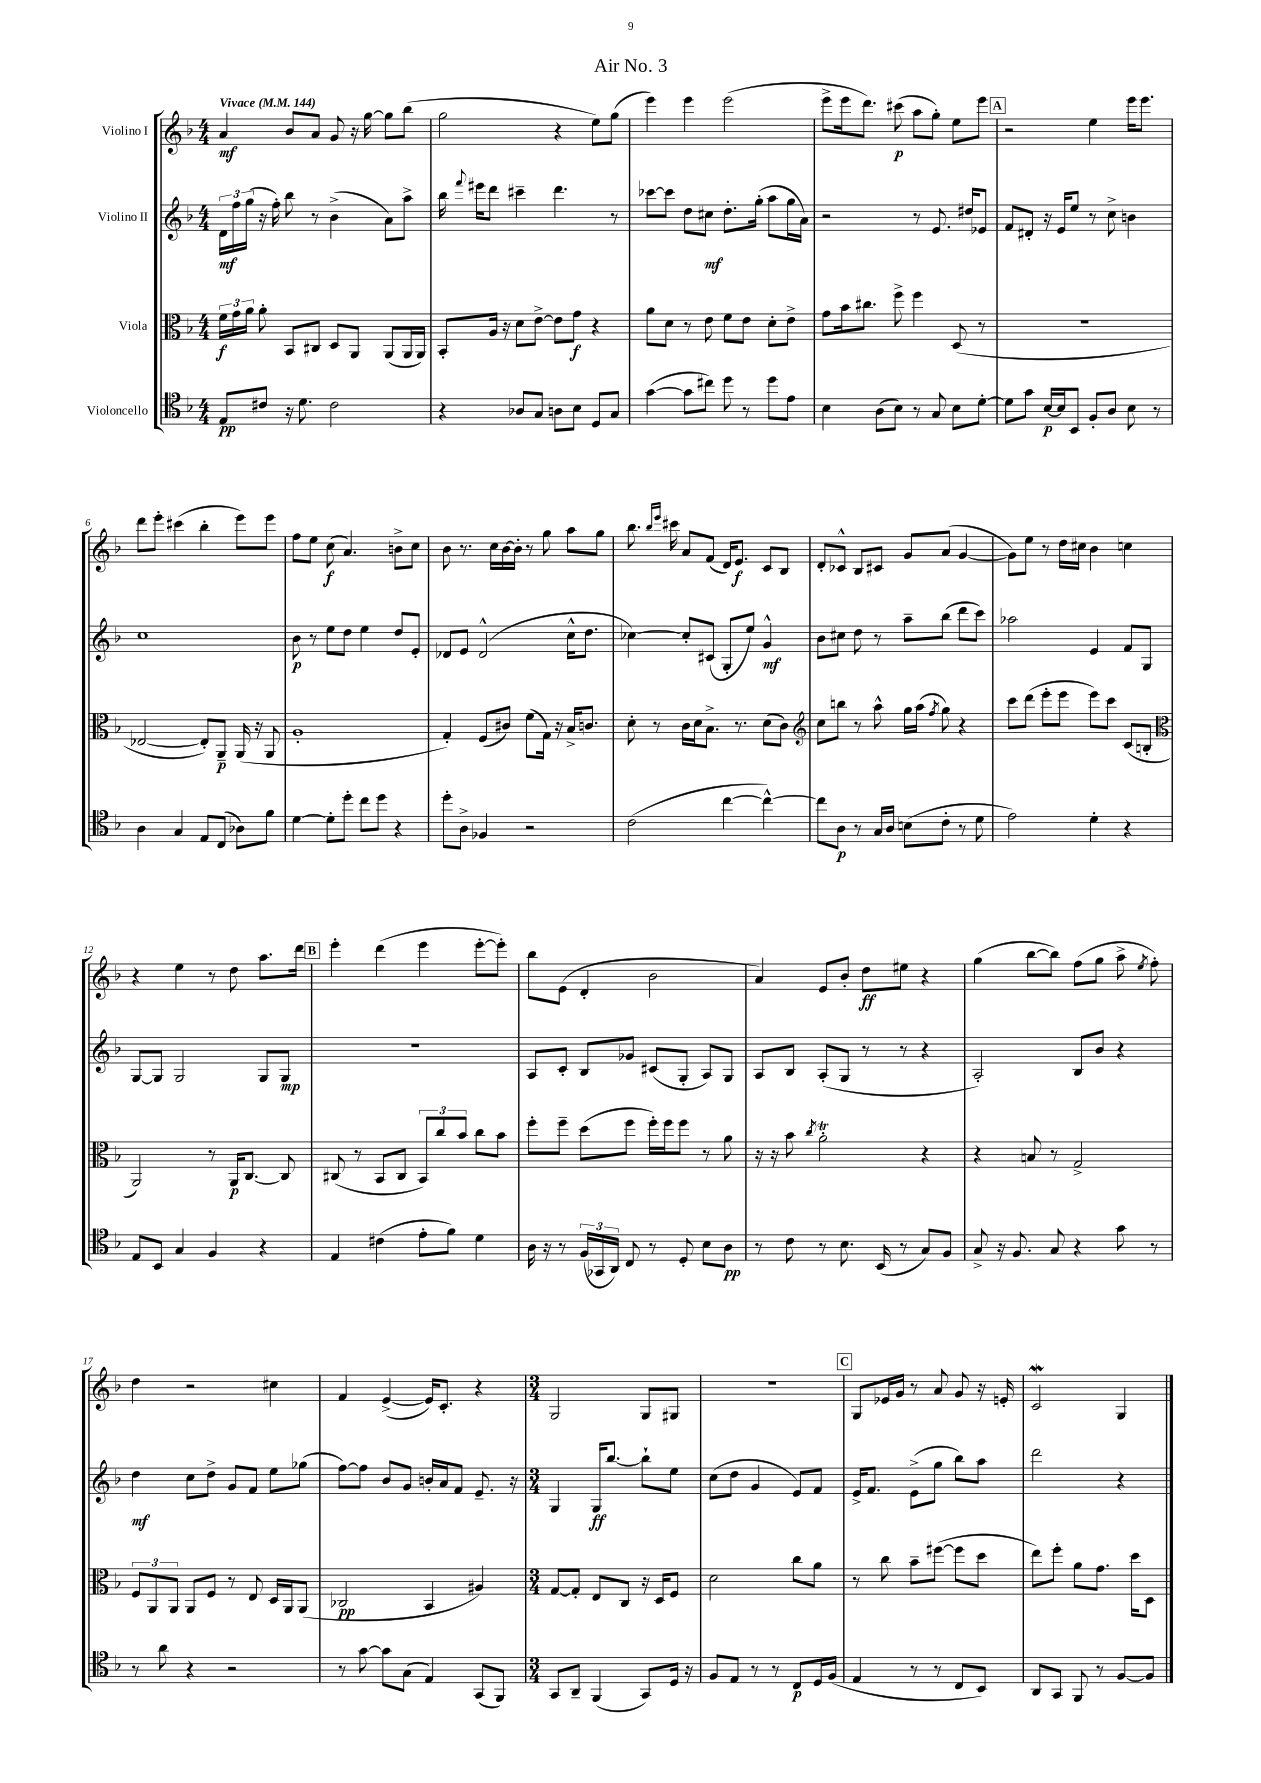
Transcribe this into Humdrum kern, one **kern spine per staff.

**kern	**dynam	**kern	**dynam	**kern	**dynam	**kern	**dynam
*part4	*part4	*part3	*part3	*part2	*part2	*part1	*part1
*staff4	*staff4	*staff3	*staff3	*staff2	*staff2	*staff1	*staff1
*I"Violoncello	*	*I"Viola	*	*I"Violino II	*	*I"Violino I	*
*clefC4	*	*clefC3	*	*clefG2	*	*clefG2	*
*k[b-]	*	*k[b-]	*	*k[b-]	*	*k[b-]	*
*M4/4	*	*M4/4	*	*M4/4	*	*M4/4	*
*MM144	*	*MM144	*	*MM144	*	*MM144	*
=1	=1	=1	=1	=1	=1	=1	=1
!	!	!	!	!	!	!LO:TX:a:B:t=Vivace	!
8E/L	pp	24f\LL	f	24d\LL	mf	4a/	mf
.	.	24g\	.	24ff\	.	.	.
.	.	24a\JJ	.	(24gg\JJ	.	.	.
8c#X/J	.	8a'\	.	16r	.	.	.
.	.	.	.	16ff'\)	.	.	.
16r	.	8BB-/L	.	8bb-\	.	8b-/L	.
8.d\	.	.	.	.	.	.	.
.	.	8C#X/J	.	8r	.	8a/J	.
2c#\	.	8D/L	.	(4b-^\	.	8g/	.
.	.	8AA/J	.	.	.	16r	.
.	.	.	.	.	.	[16gg\	.
.	.	(8AA/L	.	8a\L)	.	8gg\L]	.
.	.	16AA/L	.	8aa^\J	.	(8bb-\J	.
.	.	16AA/JJ)	.	.	.	.	.
=2	=2	=2	=2	=2	=2	=2	=2
4r	.	8BB-'/L	.	16bb-\	.	2gg\	.
.	.	.	.	8qqfff/	.	.	.
.	.	.	.	16eee#X\KL	.	.	.
.	.	16A/Jk	.	8ddd\J	.	.	.
.	.	16r	.	.	.	.	.
8A-X/L	.	8d\L	.	4ccc#X~\	.	.	.
8G/J	.	[8e^\J	.	.	.	.	.
8An\L	.	8e\L]	.	4.ddd\	.	4r	.
8B-\J	.	8g\J	f	.	.	.	.
8D/L	.	4r	.	.	.	8ee\L)	.
8G/J	.	.	.	8r	.	(8gg\J	.
=3	=3	=3	=3	=3	=3	=3	=3
([4g\	.	8a\L	.	[8ccc-X\L	.	4eee\)	.
.	.	8d\J	.	8ccc-\J]	.	.	.
8g\L]	.	8r	.	8dd\L	.	4eee\	.
8cc#X\J)	.	8e\	.	8cc#X\J	mf	.	.
8dd\	.	8f\L	.	8.dd'\L	.	(2eee\	.
8r	.	8e\J	.	.	.	.	.
.	.	.	.	(16gg'\Jk	.	.	.
8dd\L	.	8d'\L	.	8aa\L	.	.	.
8e\J	.	8e^\J	.	16gg\L	.	.	.
.	.	.	.	16a\JJ)	.	.	.
=4	=4	=4	=4	=4	=4	=4	=4
4B-\	.	8g\L	.	2r	.	8eee^\L	.
.	.	16b-\k	.	.	.	16eee\k	.
.	.	8.cc#X\J	.	.	.	8.ddd\J)	.
(8A\L	.	.	.	.	.	.	.
8B-\J)	.	8ff^\	.	.	.	(8ccc#X\	p
8r	.	4ff\	.	8r	.	8aa\L	.
8G/	.	.	.	8.e/	.	8gg'\J)	.
8B-\L	.	(8D/	.	.	.	8ee\L	.
.	.	.	.	16dd#X/KL	.	.	.
[8d'\J	.	8r	.	8e-X/J	.	8eee\J	.
!!LO:REH:place=s1:t=A
=5	=5	=5	=5	=5	=5	=5	=5
8d\L]	.	1r	.	8f/L	.	2r	.
8g\J	.	.	.	8d#X'/J	.	.	.
[16B-/LL	p	.	.	16r	.	.	.
16B-/J]	.	.	.	16e/KL	.	.	.
8BB-/J	.	.	.	8ee/J	.	.	.
8F'/L	.	.	.	8r	.	4ee\	.
8A/J	.	.	.	8cc^\	.	.	.
8B-\	.	.	.	4bn\	.	16eee\KL	.
.	.	.	.	.	.	8.eee\J	.
8r	.	.	.	.	.	.	.
!!LO:LB:g=z
=6	=6	=6	=6	=6	=6	=6	=6
4A\	.	[2E-X/	.	1cc	.	8ddd\L	.
.	.	.	.	.	.	8eee'\J	.
4G/	.	.	.	.	.	(4ccc#X\	.
8E/L	.	8E-'/L])	.	.	.	4bb-'\	.
(8C/J	.	8AA~/J	p	.	.	.	.
8A-X\L)	.	(16AA/	.	.	.	8eee\L)	.
.	.	16r	.	.	.	.	.
8f\J	.	8AA/	.	.	.	8eee\J	.
=7	=7	=7	=7	=7	=7	=7	=7
[4d\	.	1A'	.	8b-\	p	8ff\L	.
.	.	.	.	8r	.	8ee\J	.
8d'\L]	.	.	.	8ee\L	.	(8cc\	f
8dd'\J	.	.	.	8dd\J	.	4.a/)	.
8cc\L	.	.	.	4ee\	.	.	.
8dd\J	.	.	.	.	.	.	.
4r	.	.	.	8dd/L	.	8bn^\L	.
.	.	.	.	8e'/J	.	8cc\J	.
=8	=8	=8	=8	=8	=8	=8	=8
8dd'\L	.	4G'/)	.	8d-X/L	.	8b-\	.
8A^\J	.	.	.	8e/J	.	8.r	.
4F-X/	.	(8F/L	.	(2d-^^/	.	.	.
.	.	.	.	.	.	16cc\LL	.
.	.	8c#X/J)	.	.	.	[16b-\	.
.	.	.	.	.	.	16b-'\JJ]	.
2r	.	(8f\L	.	.	.	8r	.
.	.	16G\Jk)	.	.	.	8gg\	.
.	.	16r	.	.	.	.	.
.	.	16B-^/KL	.	16cc^^\KL	.	8aa\L	.
.	.	8.cn/J	.	8.dd\J	.	.	.
.	.	.	.	.	.	8gg\J	.
=9	=9	=9	=9	=9	=9	=9	=9
(2c\	.	8d'\	.	[4cc-X\)	.	8.bb-\	.
.	.	8r	.	.	.	.	.
.	.	.	.	.	.	16qqbb-/LL	.
.	.	.	.	.	.	16qqeee/JJ	.
.	.	.	.	.	.	16ccc#X\	.
.	.	16c\LL	.	8cc-'/L]	.	8a/L	.
.	.	16d\J	.	.	.	.	.
.	.	8.B-^\J	.	(8c#X/J	.	(8f/J	.
[4cc\	.	.	.	8G'/L	.	16d/KL)	.
.	.	8.r	.	.	.	8.e/J	f
.	.	.	.	8ee/J)	.	.	.
4cc^^\_)	.	(8d\L	.	4g^^/	mf	8c/L	.
.	.	8c\J)	.	.	.	8B-/J	.
=10	=10	=10	=10	=10	=10	=10	=10
*	*	*clefG2	*	*	*	*	*
8cc\L]	.	8cc\L	.	8b-\L	.	8d'/L	.
8A\J	p	8bbn\J	.	8cc#X\J	.	8c-X^^/J	.
8r	.	8r	.	8dd\	.	8B-/L	.
16G/LL	.	8aa^^\	.	8r	.	8c#X/J	.
16A/JJ	.	.	.	.	.	.	.
(8Bn\L	.	16gg\LL	.	8aa~\L	.	8g/L	.
.	.	(16aa\JJ	.	.	.	.	.
.	.	8qff/	.	.	.	.	.
8c'\J	.	8gg\)	.	(8bb-\J	.	(8a/J	.
8r	.	4r	.	8ddd\L	.	[4g/	.
8d\	.	.	.	8ccc\J)	.	.	.
=11	=11	=11	=11	=11	=11	=11	=11
2e\)	.	8ccc\L	.	2aa-X\	.	8g\L])	.
.	.	(8ddd\J	.	.	.	8ee\J	.
.	.	8eee'\L	.	.	.	8r	.
.	.	8eee\J	.	.	.	16dd\LL	.
.	.	.	.	.	.	16cc#X\JJ	.
4d'\	.	8eee\L)	.	4e/	.	4b-\	.
.	.	8ccc\J	.	.	.	.	.
4r	.	(8c/L	.	8f/L	.	4ccn\	.
.	.	8Bn'/J	.	8G/J	.	.	.
!!LO:LB:g=z
=12	=12	=12	=12	=12	=12	=12	=12
*	*	*clefC3	*	*	*	*	*
8E/L	.	2AA/)	.	[8G/L	.	4r	.
8BB-/J	.	.	.	8G/J]	.	.	.
4G/	.	.	.	2G/	.	4ee\	.
4F/	.	8r	.	.	.	8r	.
.	.	16AA/KL	p	.	.	8dd\	.
.	.	[8.C/J	.	.	.	.	.
4r	.	.	.	8G/L	.	8.aa\L	.
.	.	8C/]	.	8G/J	mp	.	.
.	.	.	.	.	.	16ddd\Jk	.
!!LO:REH:place=s1:t=B
=13	=13	=13	=13	=13	=13	=13	=13
4E/	.	(8C#X/	.	1r	.	4eee'\	.
.	.	8r	.	.	.	.	.
(4c#X\	.	8BB-/L	.	.	.	(4ddd\	.
.	.	8C#/J	.	.	.	.	.
8e'\L	.	12BB-/L)	.	.	.	4eee\	.
.	.	12cc/	.	.	.	.	.
8f\J)	.	.	.	.	.	.	.
.	.	12b-/J	.	.	.	.	.
4d\	.	8cc\L	.	.	.	[8eee'\L	.
.	.	8b-\J	.	.	.	8eee'\J])	.
=14	=14	=14	=14	=14	=14	=14	=14
16A\	.	8ff'\L	.	8A/L	.	8bb-\L	.
16r	.	.	.	.	.	.	.
8r	.	8ff~\J	.	8c'/J	.	(8e\J	.
(24F/LL	.	(8dd\L	.	8B-/L	.	4d'/	.
24GG-X/	.	.	.	.	.	.	.
24AA/JJ)	.	.	.	.	.	.	.
8C/	.	8ff\J	.	8g-X/J	.	.	.
8r	.	16ff'\LL)	.	(8c#X/L	.	2b-\	.
.	.	16ff\J	.	.	.	.	.
8D'/	.	8ff\J	.	8G'/J	.	.	.
8B-\L	.	8r	.	8A/L)	.	.	.
8A\J	pp	8a\	.	8G/J	.	.	.
=15	=15	=15	=15	=15	=15	=15	=15
8r	.	16r	.	8A/L	.	4a/)	.
.	.	16r	.	.	.	.	.
8c\	.	8b-\	.	8B-/J	.	.	.
.	.	8qcc/	.	.	.	.	.
8r	.	2at'\	.	(8A'/L	.	8e/L	.
8.B-\	.	.	.	8G/J	.	8b-'/J	.
.	.	.	.	8r	.	8dd\L	ff
(16BB-/	.	.	.	.	.	.	.
8r	.	.	.	8r	.	8ee#X\J	.
8G/L)	.	4r	.	4r	.	4r	.
8F/J	.	.	.	.	.	.	.
=16	=16	=16	=16	=16	=16	=16	=16
8G^/	.	4r	.	2A'/)	.	(4gg\	.
16r	.	.	.	.	.	.	.
8.F/	.	.	.	.	.	.	.
.	.	8Bn/	.	.	.	[8bb-\L	.
8G/	.	8r	.	.	.	8bb-\J])	.
4r	.	2G^/	.	8B-/L	.	(8ff\L	.
.	.	.	.	8b-/J	.	8gg\J	.
8g\	.	.	.	4r	.	8aa^\	.
.	.	.	.	.	.	8qee/	.
8r	.	.	.	.	.	8ff'\)	.
!!LO:LB:g=z
=17	=17	=17	=17	=17	=17	=17	=17
8r	.	12F/L	.	4dd\	mf	4dd\	.
.	.	12AA/	.	.	.	.	.
8a\	.	.	.	.	.	.	.
.	.	12AA/J	.	.	.	.	.
4r	.	8AA/L	.	8cc\L	.	2r	.
.	.	8F/J	.	8dd^\J	.	.	.
2r	.	8r	.	8g/L	.	.	.
.	.	8E/	.	8f/J	.	.	.
.	.	16D/LL	.	8ee\L	.	4cc#X\	.
.	.	16AA/J	.	.	.	.	.
.	.	(8AA/J	.	(8gg-X\J	.	.	.
=18	=18	=18	=18	=18	=18	=18	=18
8r	.	2C-X/	pp	[8ff\L)	.	4f/	.
[8g\	.	.	.	8ff\J]	.	.	.
8g\L]	.	.	.	8b-/L	.	([4e^/	.
(8G\J	.	.	.	8g/J	.	.	.
4E/)	.	4BB-/	.	16bn'/LL	.	16e/KL])	.
.	.	.	.	16a/J	.	8.c'/J	.
.	.	.	.	8f/J	.	.	.
(8GG/L	.	4A#X/)	.	8.e~/	.	4r	.
8FF/J)	.	.	.	.	.	.	.
.	.	.	.	16r	.	.	.
=19	=19	=19	=19	=19	=19	=19	=19
*M3/4	*	*M3/4	*	*M3/4	*	*M3/4	*
8GG/L	.	[8G/L	.	4G/	.	2G/	.
8AA~/J	.	8G'/J]	.	.	.	.	.
(4FF/	.	8E/L	.	16G/KL	ff	.	.
.	.	.	.	[8.bb-/J	.	.	.
.	.	8C/J	.	.	.	.	.
8GG/L)	.	16r	.	8bb-`\L]	.	8G/L	.
.	.	16D/KL	.	.	.	.	.
16D/Jk	.	8F/J	.	8ee\J	.	8G#X/J	.
16r	.	.	.	.	.	.	.
=20	=20	=20	=20	=20	=20	=20	=20
8F/L	.	2d\	.	(8cc\L	.	2.r	.
8E/J	.	.	.	8dd\J	.	.	.
8r	.	.	.	4g/	.	.	.
8r	.	.	.	.	.	.	.
8C/L	p	8cc\L	.	8e/L)	.	.	.
16D/L	.	8a\J	.	8f/J	.	.	.
(16F/JJ	.	.	.	.	.	.	.
!!LO:REH:place=s1:t=C
=21	=21	=21	=21	=21	=21	=21	=21
4E/	.	8r	.	16e^/KL	.	8G/L	.
.	.	.	.	8.f/J	.	.	.
.	.	8cc\	.	.	.	16e-X/L	.
.	.	.	.	.	.	16g/JJ	.
8r	.	8b-~\L	.	(8e^\L	.	8r	.
8r	.	([8ff#X\J	.	8gg\J	.	8a/	.
8C/L	.	8ff#\L]	.	8bb-\L)	.	8g/	.
8BB-/J)	.	8dd\J	.	8aa\J	.	16r	.
.	.	.	.	.	.	16en'/	.
=22	=22	=22	=22	=22	=22	=22	=22
8AA/L	.	8ee\L)	.	2ddd\	.	2cW/	.
8GG/J	.	8ff'\J	.	.	.	.	.
8FF/	.	8a\L	.	.	.	.	.
8r	.	8.g\J	.	.	.	.	.
[8F/L	.	.	.	4r	.	4G/	.
.	.	16dd\KL	.	.	.	.	.
8F/J]	.	8D\J	.	.	.	.	.
==	==	==	==	==	==	==	==
*-	*-	*-	*-	*-	*-	*-	*-
